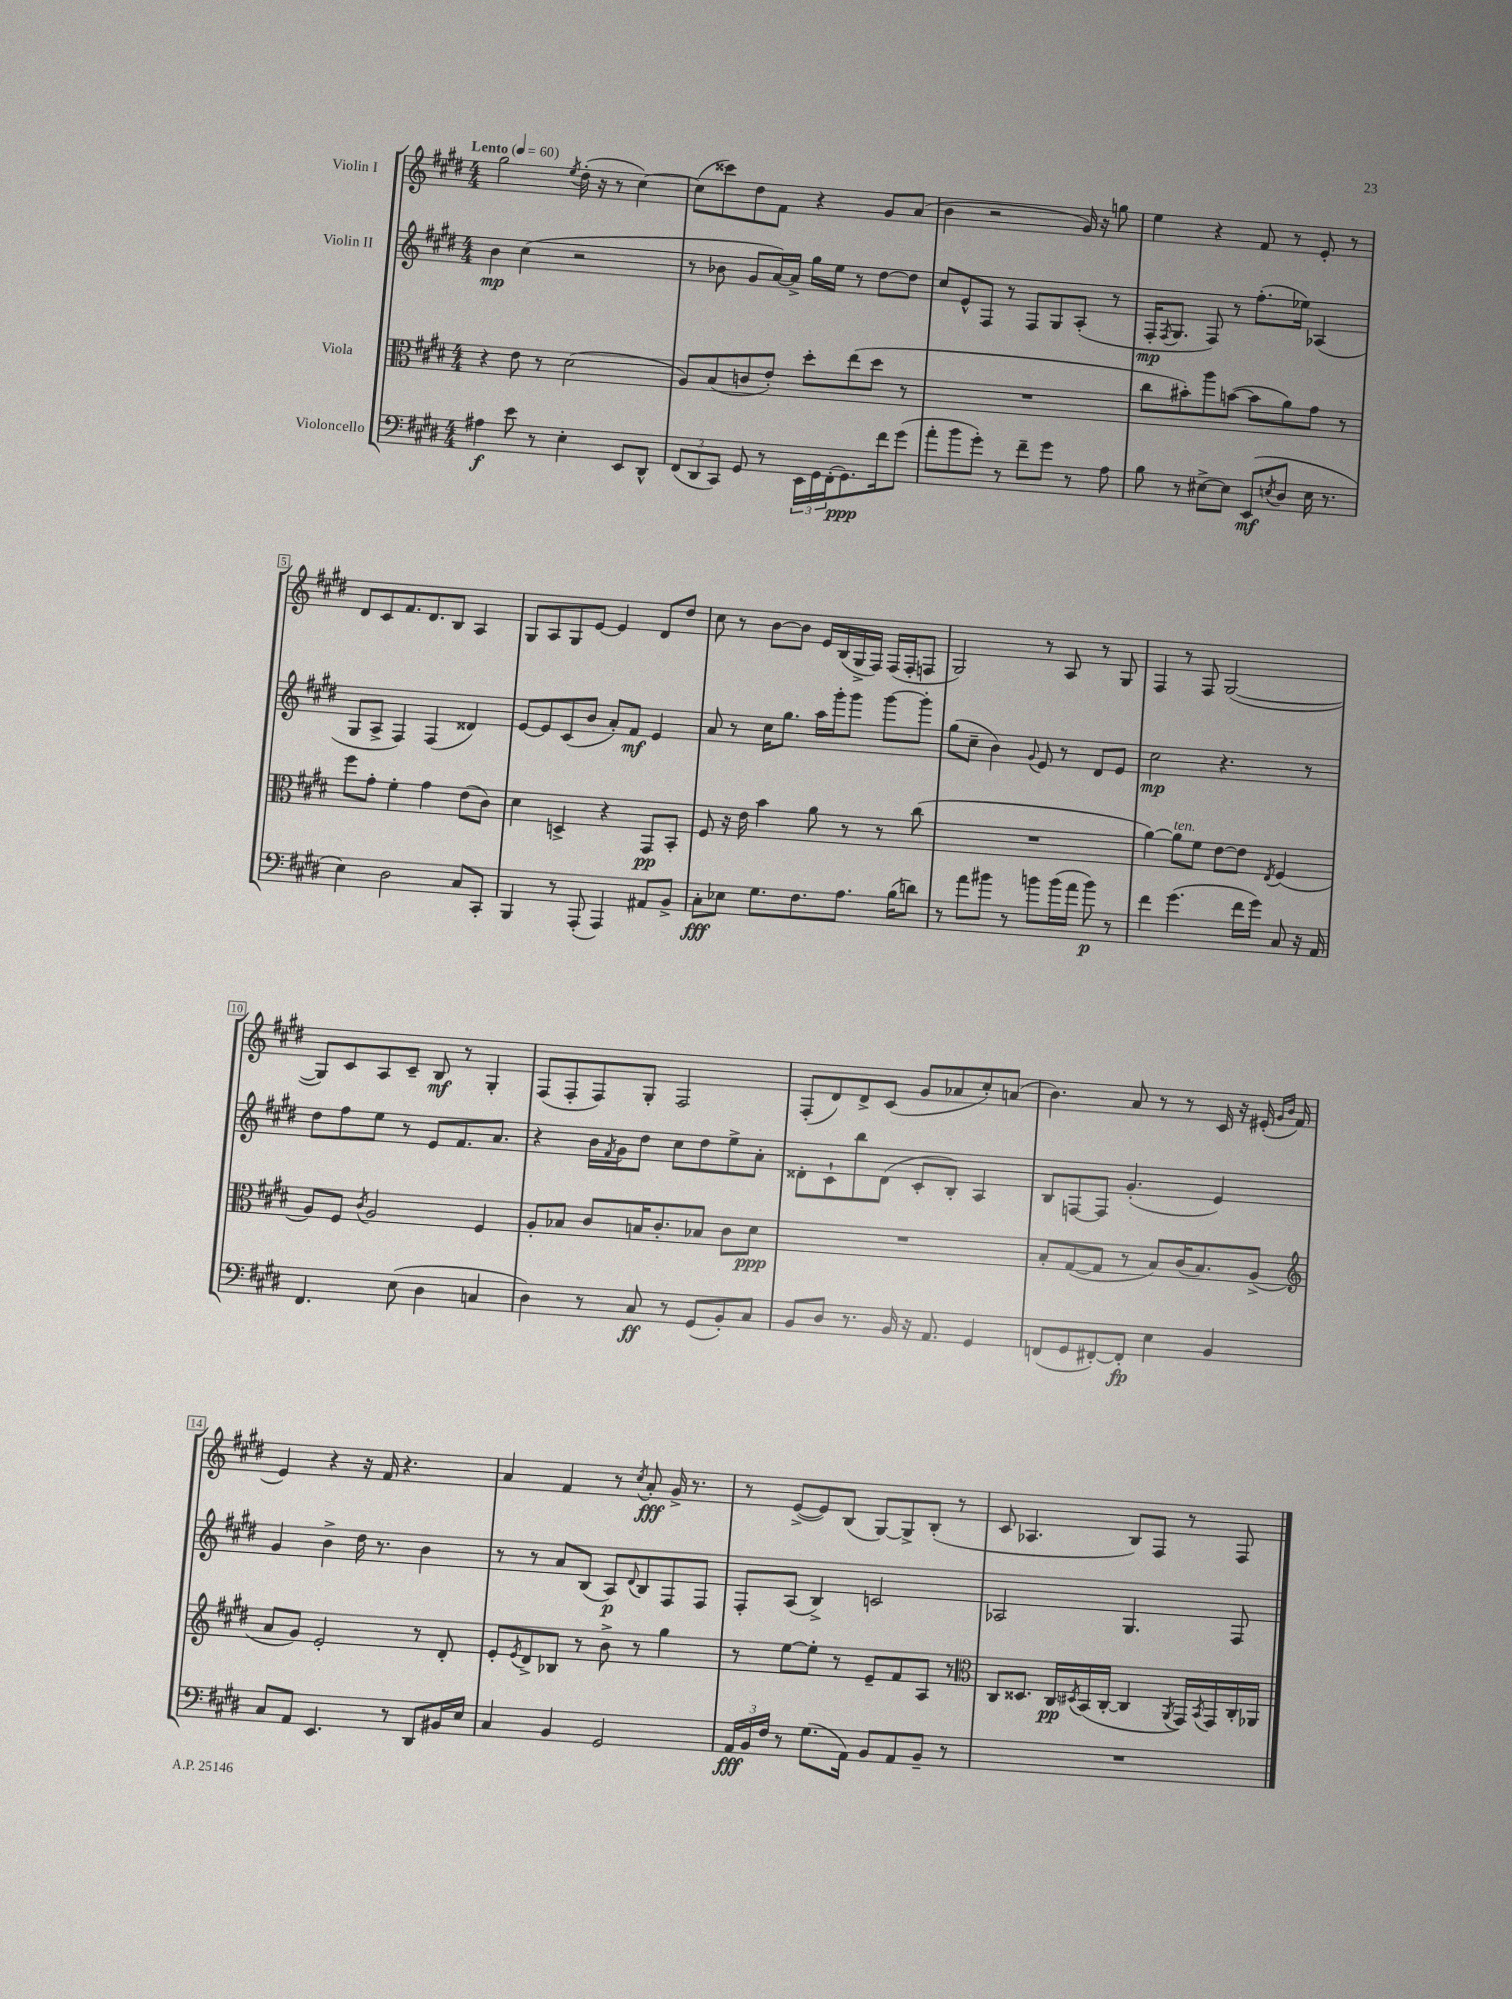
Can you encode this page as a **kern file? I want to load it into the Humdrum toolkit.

**kern	**kern	**kern	**kern
*staff4	*staff3	*staff2	*staff1
*clefF4	*clefC3	*clefG2	*clefG2
*k[f#c#g#d#]	*k[f#c#g#d#]	*k[f#c#g#d#]	*k[f#c#g#d#]
*M4/4	*M4/4	*M4/4	*M4/4
*MM60	*MM60	*MM60	*MM60
4A#	4r	4b	2gg#
8e	8e	(4cc#	.
8r	8r	.	.
.	.	.	8qee
4E'	(2d#	2r	(16dd#'
.	.	.	16r
.	.	.	8r
8EE	.	.	[4cc#)
8DD#^^	.	.	.
=	=	=	=
(12FF#	8A)	8r	(8cc#]
12DD#	.	.	.
.	(8B	8b-	8ccc##)
12CC#)	.	.	.
8GG#	8c	8g#	8dd#
8r	8e')	[16a)	8f#
.	.	16a^]	.
24EE	8dd#'	16gg#	4r
24GG#	.	.	.
.	.	16ee	.
(24FF#'	.	.	.
8.GG#)	(8ee	8r	.
.	8dd#	[8dd#	8g#
16f#	.	.	.
(8g#	8r	8dd#]	(8a
=	=	=	=
8a'	1r	8cc#	4b
8b	.	8e^^	.
8g#')	.	8F#	2r
8r	.	8r	.
8f#~	.	8F#	.
8g#	.	8G#	.
8r	.	(8A'	16g#)
.	.	.	16r
8A	.	8r	8gg
=	=	=	=
8B	8cc#	16F#'	4ee
.	.	8qF#	.
.	.	8.G#	.
8r	8b#')	.	.
[8E#^	8aa	8F#)	4r
8E#]	([8b	8r	.
(8EE	8b]	(8.ff#'	8f#
8qE	.	.	.
8D#	8a)	.	8r
.	.	16ee-)	.
16E	8g#	(4A-	8e'
8.r	.	.	.
.	8r	.	8r
=	=	=	=
4E)	8ff#	8G#	8d#
.	8g#'	8A^	8c#
2D#	4f#'	4F#)	8.f#
.	.	.	8.d#
.	4g#	(4F#	.
.	.	.	8B
8C#	(8e	4d##)	4A
8CC#'	8c#)	.	.
=	=	=	=
4BBB	4d#	[8e	8G#
.	.	8e]	8A
8r	4D^	(8c#	8G#
(8AAA'	.	8b	[8e
4AAA)	4r	8a')	4e]
.	.	8f#	.
8AA#	8GG#	4e	8d#
8BB^	8BB'	.	8dd#
=	=	=	=
8C#'	8F#	8a	8cc#
8E-	16r	8r	8r
.	16e	.	.
8.G#	4b	16cc#	[8b
.	.	8.gg#	.
.	.	.	8b]
8.F#	.	.	.
.	8a	16aa	16e
.	.	16ggg#'	(16B
8.A	8r	8ggg#	16G#^
.	.	.	16F#)
.	8r	[8ggg#	(16F#
(16B	.	.	16F#'
8d)	(8cc#	8ggg#']	8F
=	=	=	=
8r	1r	(8gg#	2G#)
8a	.	8cc#~	.
8b#	.	4b)	.
8r	.	.	.
.	.	8qqg#	.
8b	.	8e	8r
(16b	.	8r	8A
16a	.	.	.
8b)	.	8d#	8r
8r	.	8e	8G#
=	=	=	=
4f#	[4a)	2cc#	4F#
(4.g#	8a]	.	8r
.	8f#	.	8F#
.	[8e	4.r	([2G#
16f#	8e]	.	.
16g#)	.	.	.
.	8qE	.	.
8C#	(4F#	.	.
16r	.	8r	.
16AA	.	.	.
=	=	=	=
4.FF#	8A)	8dd#	8G#])
.	8F#	8ff#	8c#
.	8qc#	.	.
.	2A	8ee	8A
(8E	.	8r	8c#~
4D#	.	8e	8B
.	.	8.f#	8r
4C	4F#	.	4G#'
.	.	8.a	.
=	=	=	=
4D#)	8A'	4r	(8F#
.	8B-	.	8F#'
8r	8c#	16b	8F#)
.	.	8qf#	.
.	.	16g#	.
8C#	16B	8dd#	8G#'
.	8.c#'	.	.
8r	.	8cc#	2F#
(8GG#	8B-	8dd#	.
8BB')	8c#	8ee^	.
8C#	8d#	8a'	.
=	=	=	=
8BB	1r	8d##'	(8F#'
8D#	.	8c#`	8d#)
8.r	.	8bb	8d#^
.	.	(8d##	(8c#
16BB	.	.	.
16r	.	8c#'	8g#
8.AA	.	.	.
.	.	8B')	8a-
4GG#	.	4A	8cc#')
.	.	.	(8a
=	=	=	=
(8FF	8B'	8B	4.b)
8GG#	([8G#	[8F	.
[8FF#')	8G#]	8F]	.
8FF#']	8r	(4.g#'	8a
4E	8B)	.	8r
.	(16c#	.	8r
.	8.B)	.	.
4BB	.	4e)	16c#
.	.	.	16r
.	(8A^	.	(16e#'
.	.	.	16qqg#
.	.	.	16qqb
.	.	.	16f#
=	=	=	=
*	*clefG2	*	*
8C#	8a	4g#	4e)
8AA	8g#)	.	.
4.EE	2e'	4b^	4r
.	.	16dd#	16r
.	.	8.r	16f#
8r	.	.	4.r
8DD#	8r	4b	.
16BB#	8d#'	.	.
16E	.	.	.
=	=	=	=
4C#	8e'	8r	4a
.	8qe	.	.
.	8d#^	8r	.
4BB	8B-	8a	4f#
.	8r	(8B	.
2GG#	8b^	8A)	8r
.	.	8qqd#	8qcc#
.	8r	8B	8a'
.	4gg#	8F#	16g#^
.	.	.	8.r
.	.	8F#	.
=	=	=	=
24AA	8r	8F#'	8r
24BB	.	.	.
24F#	.	.	.
8r	[8ee	(8A	([8e^
(8.G#	8ee']	4B^)	8e])
.	8r	.	(8B
16AA)	.	.	.
8BB	8e~	2c	[8G#)
8AA	8f#	.	8G#^]
8BB~	8A	.	(8B'
8r	8r	.	8r
=	=	=	=
*	*clefC3	*	*
1r	8C#	2A-	8c#
.	8.D##	.	4.A-
.	16C#	.	.
.	8qD#	.	.
.	(16BB	.	.
.	[16C#'	.	.
.	4C#]	4.G#	8B)
.	.	.	8F#
.	8qAA	.	.
.	16GG#)	.	8r
.	8qBB	.	.
.	16GG#	.	.
.	16C#'	8F#	8F#
.	16AA-	.	.
==	==	==	==
*-	*-	*-	*-
